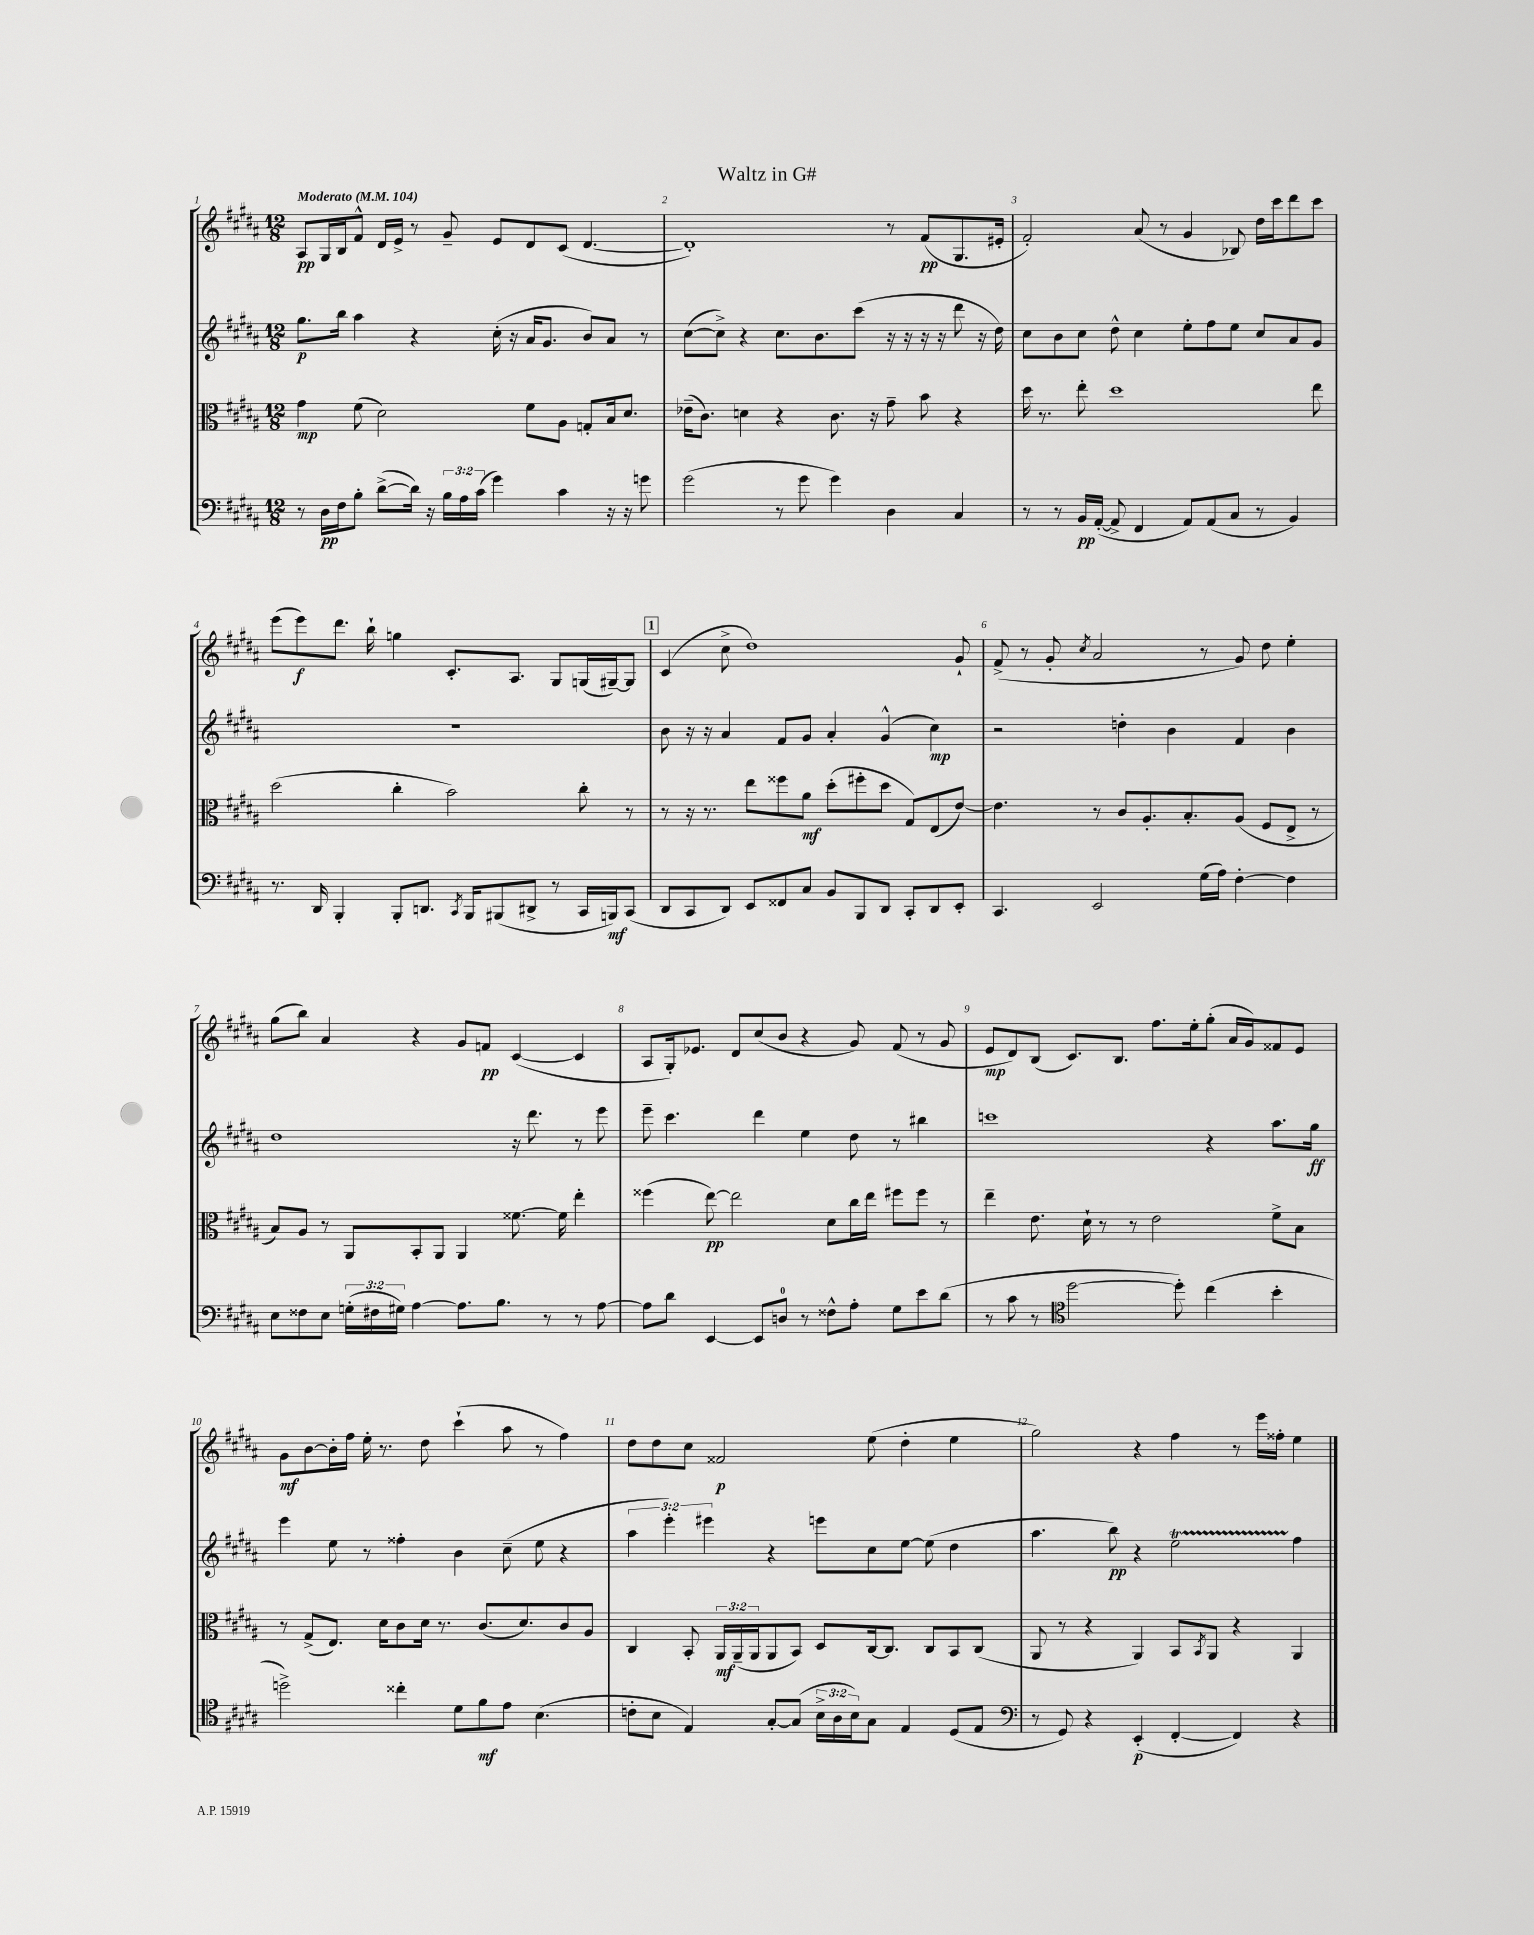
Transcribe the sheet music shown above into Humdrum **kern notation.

**kern	**kern	**kern	**kern
*staff4	*staff3	*staff2	*staff1
*clefF4	*clefC3	*clefG2	*clefG2
*k[f#c#g#d#a#]	*k[f#c#g#d#a#]	*k[f#c#g#d#a#]	*k[f#c#g#d#a#]
*M12/8	*M12/8	*M12/8	*M12/8
*MM104	*MM104	*MM104	*MM104
8r	4g#\	8.gg#\L	8A#/L
16D#\LL	.	.	16G#/L
16F#\J	.	16bb\Jk	16B/J
8B'\J	(8f#\	4aa#\	8f#^^/J
([8d#^\L	2d#\)	.	16d#/LL
.	.	.	16e^/JJ
16d#\]Jk)	.	4r	8r
16r	.	.	.
24B\LL	.	.	8g#~/
24A#\	.	.	.
(24c#\JJ	.	.	.
4g#\)	.	(16cc#'\	8e/L
.	.	16r	.
.	8f#\L	16a#/LK	8d#/
.	.	8.g#/J	.
4c#\	8A#\J	.	(8c#/J
.	8G'/L	8b/L)	[4.d#/
16r	16B/k	8a#/J	.
16r	8.d#/J	.	.
8g\	.	8r	.
=	=	=	=
(2g#\	(16e-~\LK	([8cc#\L	1d#'])
.	8.c#\J)	.	.
.	.	8cc#^\]J)	.
.	4d\	4r	.
8r	4r	8.cc#\L	.
8g#\	.	.	.
.	.	8.b\	.
4g#\)	8.c#\	.	.
.	.	(8ccc#\J	.
.	16r	.	.
4D#\	8g#~\	16r	8r
.	.	16r	.
.	8b\	16r	(8f#/L
.	.	16r	.
4C#/	4r	8ddd#\	8.G#/
.	.	16r	.
.	.	16dd#\)	16e#'/Jk
=	=	=	=
8r	16dd#\	8cc#\L	2f#'/)
.	8.r	.	.
8r	.	8b\	.
16BB/LL	8ee'\	8cc#\J	.
([16AA#'/JJ	.	.	.
8AA#^/]	1dd#	8dd#^^\	.
4FF#/	.	4cc#\	(8a#/
.	.	.	8r
8AA#/L)	.	8ee'\L	4g#/
(8AA#/	.	8ff#\	.
8C#/J	.	8ee\J	8B-/)
8r	.	8cc#/L	16dd#\LL
.	.	.	16ccc#\J
4BB/)	.	8a#/	8ddd#\
.	8ee\	8g#/J	8ccc#\J
=	=	=	=
8.r	(2dd#\	1.r	(8eee\L
.	.	.	8eee\)
16DD#/	.	.	.
4BBB'/	.	.	8.ddd#\J
.	.	.	16bb`\
8BBB'/L	4cc#'\	.	4gg\
8.DD/J	.	.	.
.	2b\)	.	8.c#'/L
8qCC#/	.	.	.
16BBB/LK	.	.	.
(8BBB#/	.	.	.
.	.	.	8.A#/J
8DD#^/J	.	.	.
8r	.	.	8G#/L
16CC#/LL	8cc#'\	.	(16G/L
16BBB/J)	.	.	[16G#~/J)
(8CC#/J	8r	.	8G#/]J
=	=	=	=
8DD#/L	8r	8b\	(4c#/
8CC#/	16r	16r	.
.	8.r	16r	.
8DD#/J)	.	4a#/	8cc#^\
8EE/L	8ee\L	.	1dd#)
8FF##/	8ff##\	8f#/L	.
8C#/J	8a#\J	8g#/J	.
8BB/L	(8dd#'\L	4a#'/	.
8BBB/	8ff#'\	.	.
8DD#/J	8dd#\J	(4g#^^/	.
8CC#'/L	8G#/L)	.	.
8DD#/	(8E/	4cc#\)	.
8EE'/J	[8e/J)	.	8g#`/
=	=	=	=
4.CC#/	4.e\]	2r	(8f#^/
.	.	.	8r
.	.	.	8g#'/
.	.	.	8qcc#/
2EE/	8r	.	2a#/
.	8c#/L	4dd'\	.
.	8.A#'/	.	.
.	.	4b\	.
.	8.B'/	.	.
(16G#\LL	.	.	8r
16A#\JJ)	.	.	.
[4F#'\	(8A#/J	4f#/	8g#/)
.	8F#/L	.	8dd#\
4F#\]	8E^/J	4b\	4ee'\
.	8r	.	.
=	=	=	=
8E\L	8B/L)	1dd#	(8gg#\L
8F##\	8A#/J	.	8bb\J)
8E\J	8r	.	4a#/
(24G'\LL	8AA#/L	.	.
24F#\	.	.	.
24G#\JJ)	.	.	.
[4A#\	8BB'/	.	4r
.	8AA#/J	.	.
8.A#\]L	4AA#/	.	8g#/L
.	.	.	8f/J
8.B\J	.	.	.
.	[8.f##\	16r	([4c#/
.	.	8.ddd#\	.
8r	.	.	.
.	16f##\]	.	.
8r	4ee'\	8r	4c#/]
[8A#\	.	8eee\	.
=	=	=	=
8A#\]L	(4ff##\	8eee~\	8A#/L
8d#\J	.	4.ccc#\	16G#'/k)
.	.	.	8.e-/J
[4EE/	[8ee\)	.	.
.	2ee\]	.	8d#/L
8EE/]L	.	4ddd#\	(8cc#/
8D/J	.	.	8b/J
8r	.	4ee\	4r
8F##^^\L	8d#\L	.	.
8A#'\J	16cc#\L	8dd#\	8g#/)
.	16ee\JJ	.	.
8G#\L	8ff#\L	8r	(8f#/
8e\	8ff#\J	4bb#\	8r
(8d#\J	8r	.	8g#/
=	=	=	=
8r	4ee~\	1ccc	8e/L
8c#\	.	.	8d#/)
8r	8.e\	.	(8B/J
*clefC4	*	*	*
[2dd#\	.	.	8.c#/L)
.	16d#`\	.	.
.	8r	.	.
.	.	.	8.B/J
.	8r	.	.
.	2e\	.	8.ff#\L
8dd#'\])	.	.	.
.	.	.	16ee'\k
(4cc#\	.	4r	(8gg#'\J
.	.	.	16a#/LL
.	.	.	16g#/J)
4b'\	8f#^\L	8.aa#\L	8f##/
.	8B\J	.	8e/J
.	.	16gg#\Jk	.
=	=	=	=
2dd^\)	8r	4eee\	8g#\L
.	(8G#^/L	.	[8b\
.	8.E/J)	8ee\	16b'\]L
.	.	.	16ff#\JJ
.	.	8r	16ee'\
.	16d#\LK	.	8.r
4cc##'\	8c#\	4ff##'\	.
.	16d#\Jk	.	8dd#\
.	8.r	.	.
8d#\L	.	4b\	(4ccc#`\
8f#\	(8.c#/L	.	.
8e\J	.	(8cc#~\	8aa#\
.	8.d#/)	.	.
(4.B\	.	8ee\	8r
.	8c#/	4r	4ff#\)
.	8A#/J	.	.
=	=	=	=
8c'\L	4C#/	6aa#\	8dd#\L
8B\J	.	.	8dd#\
.	.	6eee'\)	.
4E/)	8BB'/	.	8cc#\J
.	.	6eee#\	.
.	24AA#/LL	.	2f##/
.	(24AA#~/	.	.
.	24AA#/J	.	.
[8G#'/L	8AA#/	4r	.
(8G#/]J	8BB/J)	.	.
24B^\LL	8D#/L	8eee\L	.
24A#\	.	.	.
24B\J)	.	.	.
8G#\J	[16C#/k	8cc#\	(8ee\
.	8.C#/]J	.	.
4E/	.	[8ee\J	4dd#'\
.	8C#/L	(8ee\]	.
(8D#/L	8BB/	4dd#\	4ee\
8E/J	(8C#/J	.	.
=	=	=	=
*clefF4	*	*	*
8r	8AA#/	4.aa#\	2gg#\)
8GG#/)	8r	.	.
4r	4r	.	.
.	.	8bb\)	.
(4EE'/	4AA#/)	4r	4r
[4FF#'/	8BB/L	2ee\	4ff#\
.	8qBB/	.	.
.	8AA#/J	.	.
4FF#/])	4r	.	8r
.	.	.	16eee\LL
.	.	.	16ff##'\JJ
4r	4AA#/	4ff#\	4ee\
==	==	==	==
*-	*-	*-	*-
